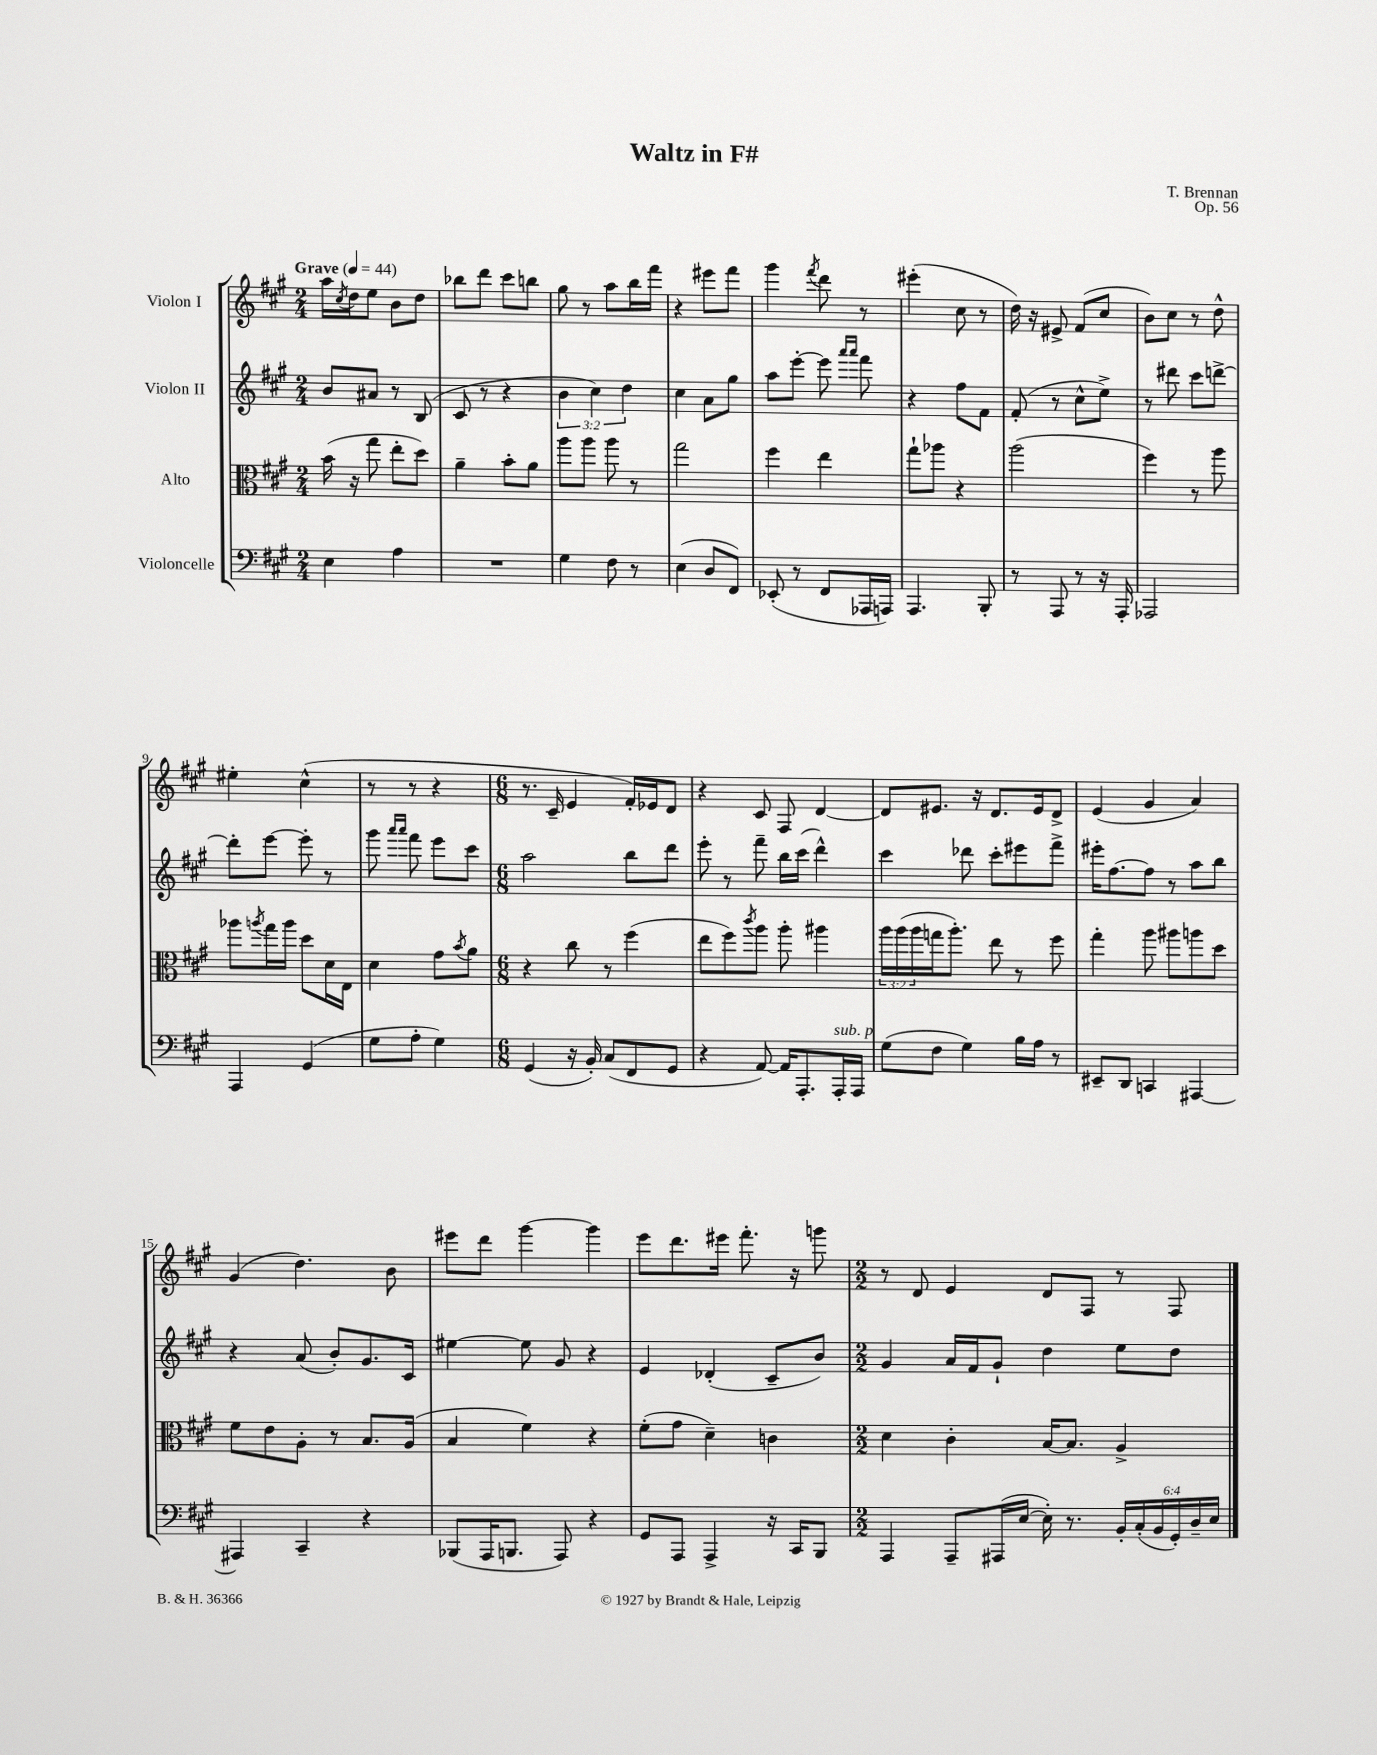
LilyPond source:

\header { title = "Waltz in F#" composer = "T. Brennan" opus = "Op. 56" }
<<
\new StaffGroup <<
\new Staff = "s0" \with { instrumentName = "Violon I" } {
    \clef treble \key a \major \numericTimeSignature \time 2/4 \tempo "Grave" 4 = 44
    a''16 \acciaccatura { cis''8 } d''16 e''8 b'8 d''8 |
    bes''8 d'''8 cis'''8 b''8 |
    gis''8 r8 a''8 b''16 fis'''16 |
    r4 eis'''8 fis'''8 |
    gis'''4 \acciaccatura { fis'''8 } d'''8 r8 |
    eis'''4-.( cis''8 r8 |
    d''16) r16 eis'8-> fis'8( cis''8 |
    b'8) cis''8 r8 d''8-^ |
    eis''4-. cis''4-^( |
    r8 r8 r4 |
    \numericTimeSignature \time 6/8 r8. cis'16-- e'4 fis'16-.) ees'16 d'8 |
    r4 cis'8 fis8 d'4~ |
    d'8 eis'8. r16 d'8. eis'16 d'8-> |
    e'4( gis'4 a'4) |
    gis'4( d''4.) b'8 |
    eis'''8 d'''8 gis'''4~ gis'''4 |
    e'''8 d'''8. eis'''16 fis'''8.-. r16 g'''8 |
    \numericTimeSignature \time 2/2 r8 d'8 e'4 d'8 fis8 r8 fis8 \bar "|." |
}
\new Staff = "s1" \with { instrumentName = "Violon II" } {
    \clef treble \key a \major \numericTimeSignature \time 2/4 \override Staff.TupletNumber.text = #tuplet-number::calc-fraction-text
    b'8 ais'8 r8 b8( |
    cis'8 r8 r4 |
    \tuplet 3/2 { b'4 cis''4) d''4 } |
    cis''4 a'8 gis''8 |
    a''8 e'''8~-. e'''8 \grace { a'''16 a'''16 } fis'''8 |
    r4 fis''8 fis'8 |
    fis'8-.( r8 cis''8-^ e''8->) |
    r8 dis'''8 cis'''8 d'''8~-> |
    d'''8-. e'''8~ e'''8-. r8 |
    gis'''8 \grace { a'''16 a'''16 } fis'''8 e'''8 cis'''8 |
    \numericTimeSignature \time 6/8 a''2 b''8 d'''8 |
    e'''8-. r8 fis'''8-- b''16 cis'''16( d'''4-^) |
    cis'''4 des'''8 cis'''8-. eis'''8 fis'''8-> |
    eis'''16-. fis''8.~ fis''8 r8 a''8 b''8 |
    r4 a'8( b'8-.) gis'8. cis'16 |
    eis''4~ eis''8 gis'8 r4 |
    e'4 des'4-.( cis'8-- b'8) |
    \numericTimeSignature \time 2/2 gis'4 a'16 fis'16 gis'8-! d''4 e''8 d''8 \bar "|." |
}
\new Staff = "s2" \with { instrumentName = "Alto" } {
    \clef alto \key a \major \numericTimeSignature \time 2/4 \override Staff.TupletNumber.text = #tuplet-number::calc-fraction-text
    b'16( r16 gis''8 e''8-. d''8) |
    a'4-- b'8-. a'8 |
    a''8 a''8 a''8 r8 |
    gis''2 |
    fis''4 e''4 |
    gis''8-! aes''8 r4 |
    a''2( |
    fis''4) r8 a''8 |
    aes''8 \acciaccatura { a''8 } gis''16 a''16 d''8 d'16 e16 |
    d'4 gis'8 \acciaccatura { b'8 } a'8 |
    \numericTimeSignature \time 6/8 r4 cis''8 r8 fis''4( |
    e''8 fis''8) \acciaccatura { cis'''8 } a''8 a''8-. ais''4 |
    \tuplet 3/2 { a''16 a''16( a''16 } g''16 a''8.-.) e''8 r8 fis''8 |
    gis''4-. a''8 ais''8 a''8 d''8 |
    fis'8 e'8 a8-. r8 b8. a16( |
    b4 fis'4) r4 |
    fis'8-.( gis'8 d'4--) c'4 |
    \numericTimeSignature \time 2/2 d'4 cis'4-. b16~ b8. a4-> \bar "|." |
}
\new Staff = "s3" \with { instrumentName = "Violoncelle" } {
    \clef bass \key a \major \numericTimeSignature \time 2/4 \override Staff.TupletNumber.text = #tuplet-number::calc-fraction-text
    e4 a4 |
    R2 |
    gis4 fis8 r8 |
    e4( d8 fis,8) |
    ees,8-.( r8 fis,8 aes,,16 a,,16) |
    a,,4. b,,8-. |
    r8 a,,8 r8 r16 a,,16-. |
    aes,,2 |
    a,,4 gis,4( |
    gis8 a8-. gis4) |
    \numericTimeSignature \time 6/8 gis,4( r16 b,16-.) cis8( fis,8 gis,8 |
    r4 a,8~) a,16 a,,8.-. a,,16-.^\markup { \italic "sub. p" } a,,16 |
    gis8( fis8 gis4) b16 a16 r8 |
    eis,8-- d,8 c,4 ais,,4~ |
    ais,,4 cis,4-- r4 |
    bes,,8( a,,16 b,,8. a,,8) r4 |
    gis,8 a,,8 a,,4-> r16 cis,16 b,,8 |
    \numericTimeSignature \time 2/2 a,,4 a,,8-- ais,,16( e16~ e16-.) r8. \tuplet 6/4 { b,16-. cis16-.( b,16 gis,16-.) d16-- e16 } \bar "|." |
}
>>
>>
